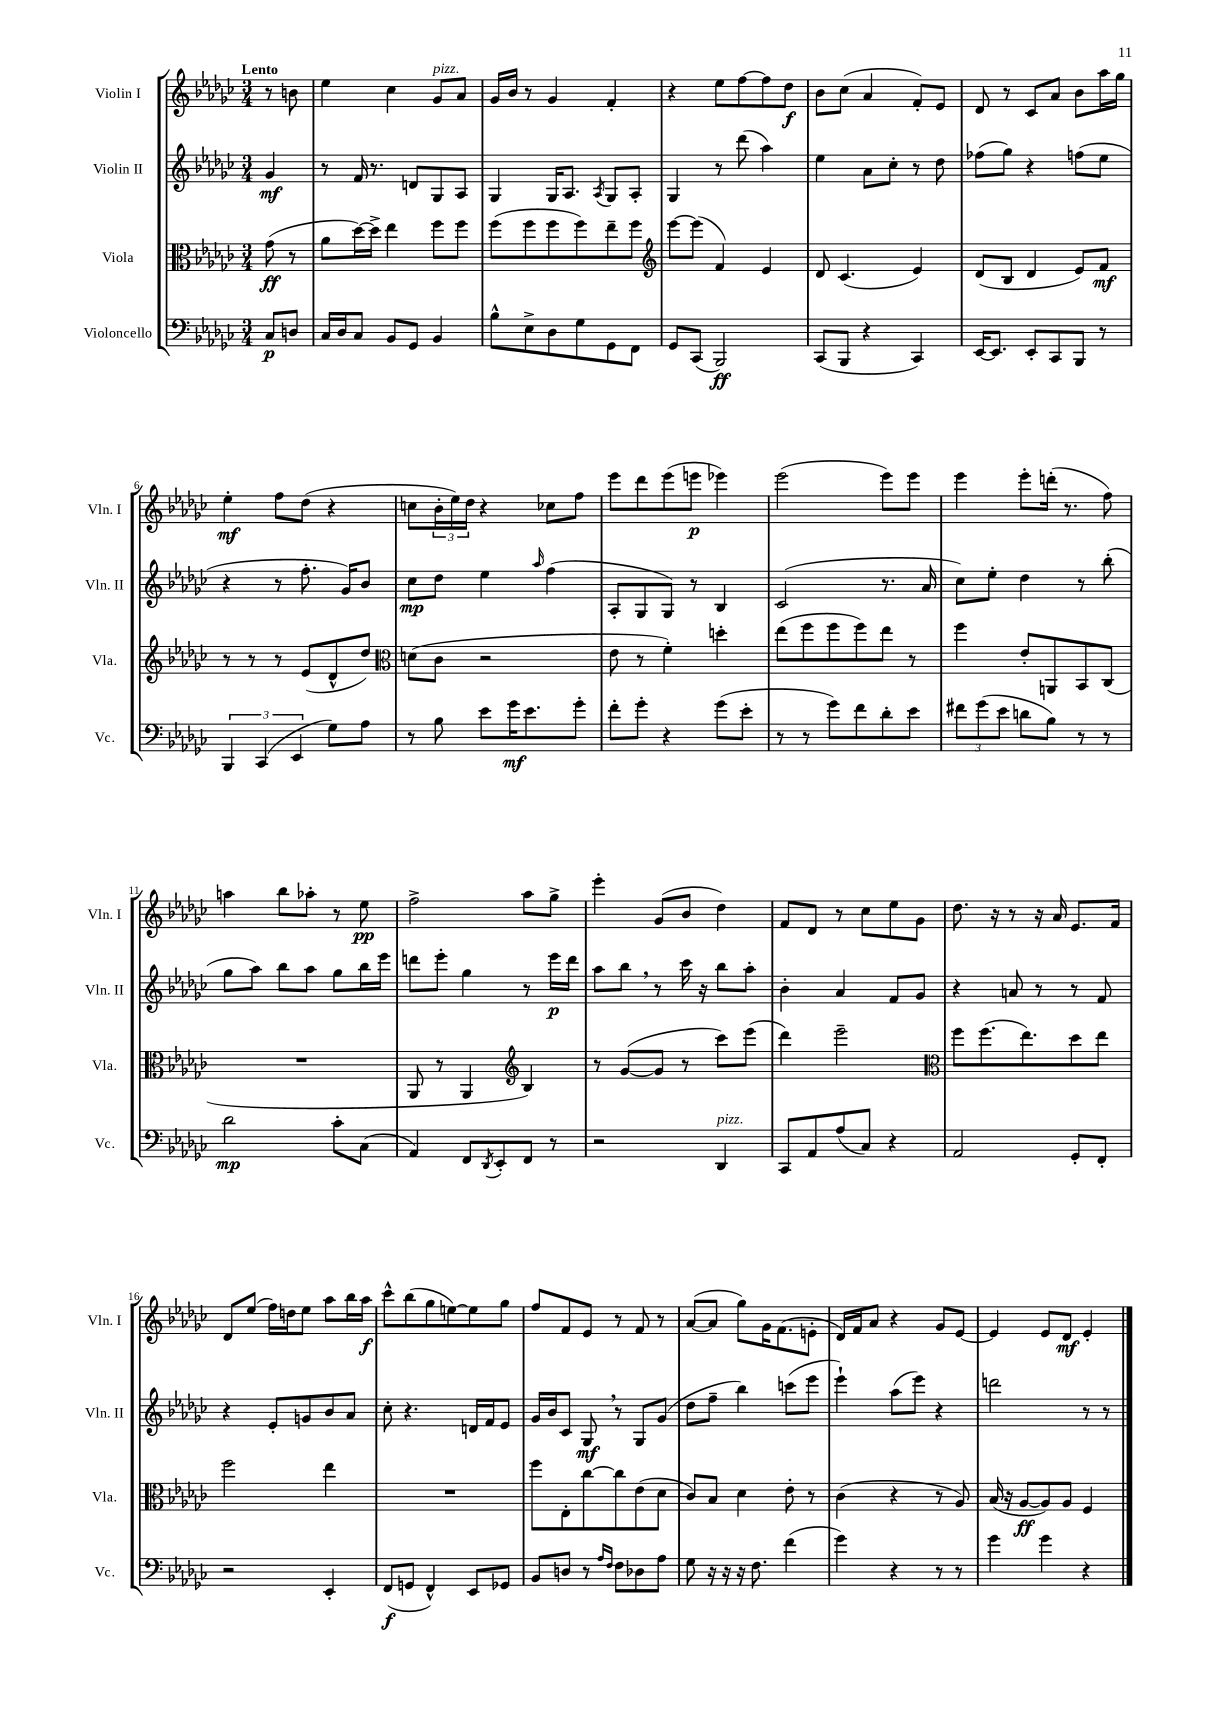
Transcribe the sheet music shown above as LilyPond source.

<<
\new StaffGroup <<
\new Staff = "s0" \with { instrumentName = "Violin I" shortInstrumentName = "Vln. I" } {
    \clef treble \key ges \major \numericTimeSignature \time 3/4 \partial 4 \tempo "Lento"
    r8 b'8 |
    ees''4 ces''4 ges'8^\markup { \italic "pizz." } aes'8 |
    ges'16 bes'16 r8 ges'4 f'4-. |
    r4 ees''8 f''8~ f''8 des''8\f |
    bes'8 ces''8( aes'4 f'8-.) ees'8 |
    des'8 r8 ces'8 aes'8 bes'8 aes''16 ges''16 |
    ees''4-.\mf f''8 des''8( r4 |
    c''8 \tuplet 3/2 { bes'16-. ees''16) des''16 } r4 ces''8 f''8 |
    ees'''8 des'''8 ees'''8( e'''8\p ees'''4) |
    ees'''2( ees'''8) ees'''8 |
    ees'''4 ees'''8-. d'''16-.( r8. f''8) |
    a''4 bes''8 aes''8-. r8 ees''8\pp |
    f''2-> aes''8 ges''8-> |
    ees'''4-. ges'8( bes'8 des''4) |
    f'8 des'8 r8 ces''8 ees''8 ges'8 |
    des''8. r16 r8 r16 aes'16 ees'8. f'16 |
    des'8 ees''8( f''16) d''16 ees''8 aes''8 bes''16 aes''16\f |
    ces'''8-^ bes''8( ges''8 e''8~) e''8 ges''8 |
    f''8 f'8 ees'8 r8 f'8 r8 |
    aes'8~( aes'8 ges''8) ges'16 f'8.( e'8-. |
    des'16) f'16 aes'8 r4 ges'8 ees'8~ |
    ees'4 ees'8 des'8\mf ees'4-. \bar "|." |
}
\new Staff = "s1" \with { instrumentName = "Violin II" shortInstrumentName = "Vln. II" } {
    \clef treble \key ges \major \numericTimeSignature \time 3/4 \partial 4
    ges'4\mf |
    r8 f'16 r8. d'8 ges8 aes8 |
    ges4 ges16 aes8. \acciaccatura { aes8 } ges8 aes8-. |
    ges4 r8 des'''8( aes''4) |
    ees''4 aes'8 ces''8-. r8 des''8 |
    fes''8( ges''8) r4 f''8( ees''8 |
    r4 r8 f''8.-. ges'16) bes'8 |
    ces''8\mp des''8 ees''4 \grace { aes''16 } f''4( |
    aes8-. ges8 ges8) r8 bes4 |
    ces'2( r8. aes'16 |
    ces''8) ees''8-. des''4 r8 bes''8-.( |
    ges''8 aes''8) bes''8 aes''8 ges''8 bes''16 ees'''16 |
    d'''8 ees'''8-. ges''4 r8 ees'''16\p d'''16 |
    aes''8 bes''8 \breathe r8 ces'''16 r16 bes''8 aes''8-. |
    bes'4-. aes'4 f'8 ges'8 |
    r4 a'8 r8 r8 f'8 |
    r4 ees'8-. g'8 bes'8 aes'8 |
    ces''8-. r4. d'16 f'16 ees'8 |
    ges'16 bes'16 ces'8 ges8\mf \breathe r8 ges8 ges'8( |
    des''8 f''8-- bes''4) c'''8( ees'''8 |
    ees'''4-!) aes''8( ees'''8) r4 |
    d'''2 r8 r8 \bar "|." |
}
\new Staff = "s2" \with { instrumentName = "Viola" shortInstrumentName = "Vla." } {
    \clef alto \key ges \major \numericTimeSignature \time 3/4 \partial 4
    ges'8\ff( r8 |
    aes'8 des''16~) des''16-> ees''4 f''8 f''8 |
    f''8( f''8 f''8 f''8) ees''8-- f''8 |
    \clef treble ees'''8~ ees'''8( f'4) ees'4 |
    des'8 ces'4.( ees'4) |
    des'8( bes8 des'4 ees'8) f'8\mf |
    r8 r8 r8 ees'8( des'8-^ des''8) |
    \clef alto d'8( ces'8 r2 |
    ees'8 r8 f'4-.) d''4-. |
    ees''8( f''8 f''8 f''8) ees''8 r8 |
    f''4 ees'8-. a,8 bes,8 ces8( |
    R2. |
    aes,8 r8 aes,4 \clef treble bes4) |
    r8 ges'8~( ges'8 r8 ces'''8) ees'''8( |
    des'''4) ees'''2-- |
    \clef alto f''8 f''8.( ees''8.) des''8 ees''8 |
    f''2 ees''4 |
    R2. |
    f''8 ees8-. ces''8~ ces''8 ees'8( des'8 |
    ces'8) bes8 des'4 ees'8-. r8 |
    ces'4( r4 r8 aes8) |
    bes16( r16 aes8~\ff aes8) aes8 f4 \bar "|." |
}
\new Staff = "s3" \with { instrumentName = "Violoncello" shortInstrumentName = "Vc." } {
    \clef bass \key ges \major \numericTimeSignature \time 3/4 \partial 4
    ces8\p d8 |
    ces16 des16 ces8 bes,8 ges,8 bes,4 |
    bes8-^ ees8-> des8 ges8 ges,8 f,8 |
    ges,8 ces,8( bes,,2\ff) |
    ces,8( bes,,8 r4 ces,4) |
    ees,16~ ees,8. ees,8-. ces,8 bes,,8 r8 |
    \tuplet 3/2 { bes,,4 ces,4( ees,4 } ges8) aes8 |
    r8 bes8 ees'8 ges'16\mf ees'8. ges'8-. |
    f'8-. ges'8-. r4 ges'8( ees'8-. |
    r8 r8 ges'8) f'8 des'8-. ees'8 |
    \tuplet 3/2 { fis'8 ges'8( ees'8 } d'8 bes8) r8 r8 |
    des'2\mp ces'8-. ces8( |
    aes,4) f,8 \acciaccatura { des,8 } ees,8-. f,8 r8 |
    r2 des,4^\markup { \italic "pizz." } |
    ces,8 aes,8 aes8( ces8) r4 |
    aes,2 ges,8-. f,8-. |
    r2 ees,4-. |
    f,8\f( g,8 f,4-^) ees,8 ges,8 |
    bes,8 d8 r8 \grace { aes16 f16 } f8 des8 aes8 |
    ges8 r16 r16 r16 f8. f'4( |
    ges'4) r4 r8 r8 |
    ges'4 ges'4 r4 \bar "|." |
}
>>
>>
